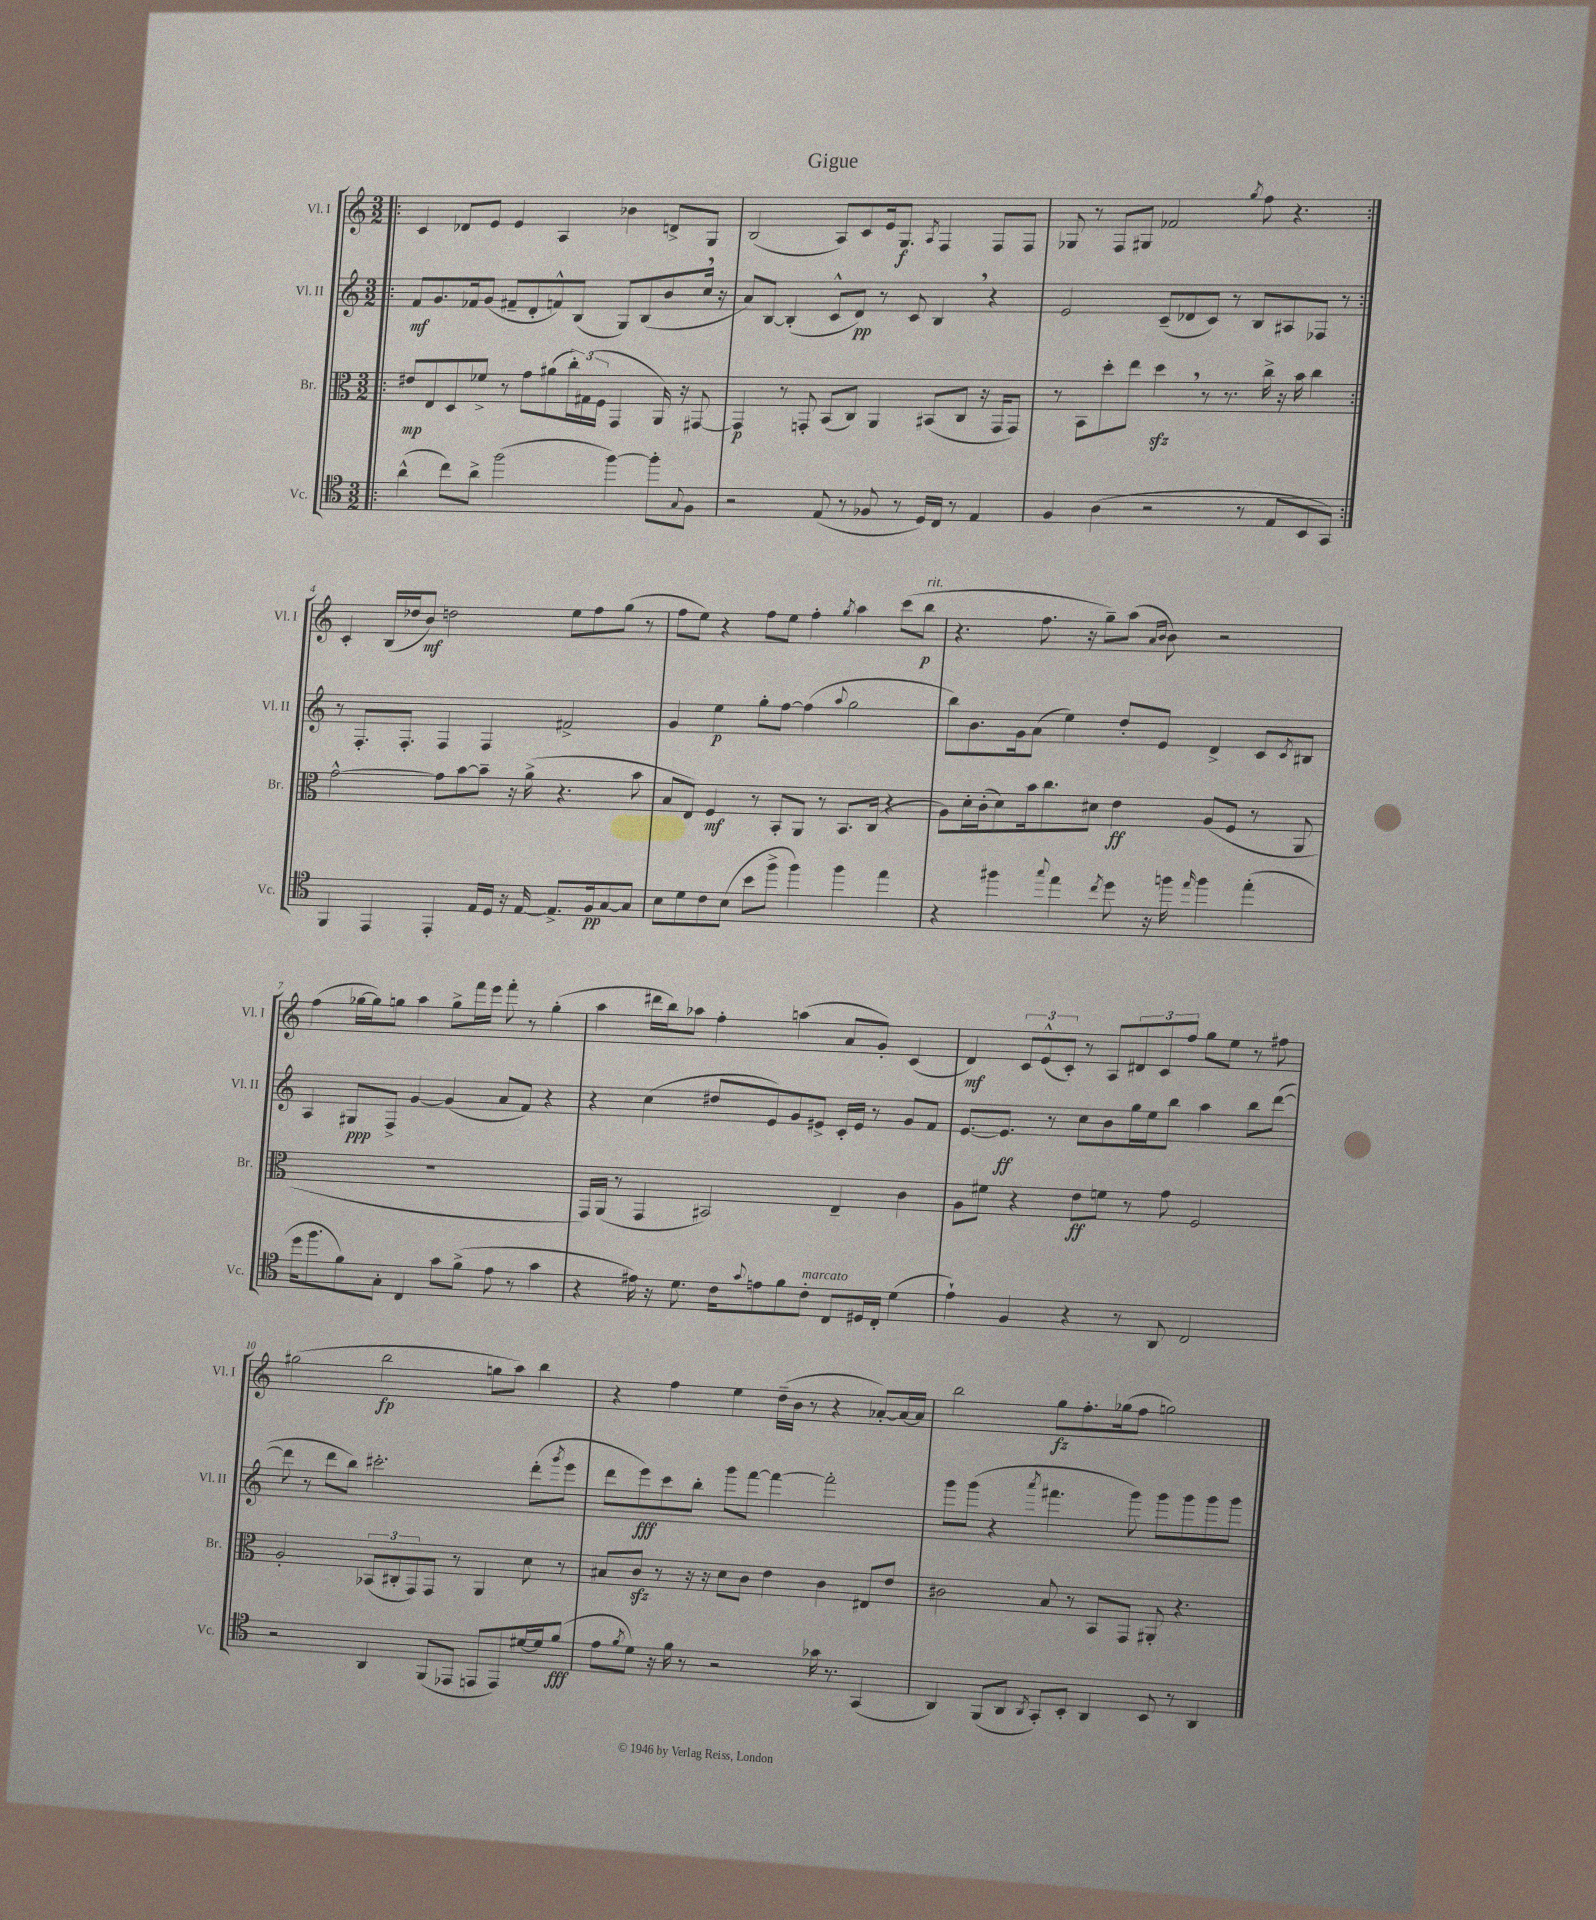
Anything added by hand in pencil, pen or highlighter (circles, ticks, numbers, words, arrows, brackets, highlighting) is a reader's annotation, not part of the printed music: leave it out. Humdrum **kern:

**kern	**kern	**kern	**kern
*staff4	*staff3	*staff2	*staff1
*clefC4	*clefC3	*clefG2	*clefG2
*k[]	*k[]	*k[]	*k[]
*M3/2	*M3/2	*M3/2	*M3/2
=!|:	=!|:	=!|:	=!|:
(4a^^	8e#	8f	4c
.	8E	8.g	.
8cc)	8D	.	8d-
.	.	16f-	.
8a^	8f-^	(8g	8e
(2ff	8r	8f#~	4e
.	8g	8d'	.
.	(8a#	8f^^)	4A
.	24cc')	(8B	.
.	(24G#	.	.
.	24F	.	.
[4ff)	4GG	8G)	4b-
.	.	(8B	.
8ff']	16AA)	8b	8d^
.	16r	.	.
8qqG	.	.	.
8F	[8GG#	16cc	8G
.	.	16r	.
=	=	=	=
2r	4GG#]	8a)	(2B
.	.	[8B	.
.	8r	(4B']	.
.	8GG'	.	.
(8E	(8BB	8c^^	8A)
8r	8C)	8d)	8c
8F-	4AA	8r	16e
.	.	.	8.G
8r	.	8c	.
.	.	.	8qA
16D)	(8BB#	4B	4F
16C	.	.	.
8r	8C	.	.
4E	16r	4r	8F
.	16GG	.	.
.	8GG)	.	8F
=	=	=	=
4F	8r	2e	8G-
.	8BB	.	8r
(4A	8dd'	.	8F
.	8ee	.	8G#
2r	4dd	(8c~	2f-
.	.	8d-	.
.	8r	8c)	.
.	8.r	8r	.
.	.	.	8qgg
8r	.	8B	8ff
.	16cc^	.	.
8E	16r	8A#	4.r
.	16b	.	.
8BB	4cc	8F-	.
8GG)	.	8r	.
=:|!	=:|!	=:|!	=:|!
4FF	[2g^^	8r	4c'
.	.	8.F'	.
4EE	.	.	(16B
.	.	8.F'	16dd-
.	.	.	8b)
4EE'	8g]	4F	2dd
.	[8b	.	.
16E	8b~]	4F	.
16D	.	.	.
16r	16r	.	.
[16E	(16a^	.	.
8.E^]	4.r	2f#^	8ee
.	.	.	8ff
16F	.	.	.
[8G	.	.	(8gg
8G]	8b	.	8r
=	=	=	=
8B	8B	4g	8ff
8d	8E)	.	8ee)
8c	4F	4ee	4r
(8B	.	.	.
8b	8r	8gg'	8ff
8ff^	8BB'	[8ff	8ee
4ff)	8AA	(4ff]	4ff'
.	8r	.	.
.	.	8qqaa	8qgg
4ff	8.BB	2gg	4aa
.	(16C	.	.
4ee	4r	.	(8ccc
.	.	.	8bb
=	=	=	=
4r	8A)	8bb)	4.r
.	16d'	8.b	.
.	(16c'	.	.
4ff#	8d)	.	.
.	.	16g	.
.	16b	(8a	8.ff
.	8.cc	.	.
8qqgg	.	.	.
4ee	.	4ee)	.
.	.	.	16r
.	8d#	.	8gg~)
8qcc	.	.	.
8dd	4e	8dd'	(8aa
.	.	.	16qqa
.	.	.	16qqb
16r	.	8e	8b)
16ff	.	.	.
16qqee	.	.	.
4ff	(8A	4d^	2r
.	8F	.	.
(4ee'	8r	8c	.
.	.	8qc	.
.	8AA	8B#	.
=	=	=	=
16dd	1.r	4A	(4ff
8.ff	.	.	.
8f)	.	8G#	[16gg-
.	.	.	16gg-])
8G'	.	8F^	8gg
4C	.	[4g	4aa
8g	.	(4g]	8gg^
(8f^	.	.	16fff
.	.	.	16eee
8e	.	8a	8fff'
8r	.	8f)	8r
4g	.	4r	(4gg'
=	=	=	=
4r	16GG)	4r	4aa
.	(16AA	.	.
.	8r	.	.
16e#)	4GG	(4cc	16ddd#
16r	.	.	16bb)
8.d	.	.	8aa-
.	2BB#)	8dd#	4ff'
16c	.	.	.
8qqg	.	.	.
8e	.	8e)	.
8f	.	8g	(4aa
8c'	.	8e#^	.
8C	4E~	16c'	8a
.	.	16e#	.
16D#	.	8r	8g')
16C'	.	.	.
(4d	4c	8g	(4c
.	.	8f	.
=	=	=	=
4e`)	8A	[8.e	4d)
.	8f#	.	.
.	.	8.e]	.
4F	4r	.	12c
.	.	.	(12e^^
.	.	8r	.
.	.	.	12c')
4r	8e	8cc	8r
.	8f	8b	8A
8r	8r	16gg	12d#
.	.	16ee	.
.	.	.	12c
8AA	8g	8bb	.
.	.	.	12ff
2C	2F	4aa	8gg
.	.	.	8ee
.	.	8bb	8r
.	.	([8ddd	8ff#
=	=	=	=
2r	2A'	8ddd]	(2gg#
.	.	8r	.
.	.	8ddd	.
.	.	8bb)	.
4AA	(12BB-	2.ccc#'	2bb
.	12C#'	.	.
.	12GG)	.	.
(8FF	8GG	.	.
8EE-	8r	.	.
8EE	4AA	.	8gg
8EE)	.	.	8aa)
[16d#	8d	(8ddd'	4bb
16d#]	.	.	.
.	.	8qggg	.
(8f	8r	8eee	.
=	=	=	=
8e	8B#	8ddd	4r
8qf	.	.	.
8d)	8c	8eee)	.
16r	8r	8ccc	4ff
16f	.	.	.
8r	16r	8bb'	.
.	16r	.	.
2r	8d	8ggg	4ee
.	8c	[8fff	.
.	4e	4fff_	(16dd~
.	.	.	16b
.	.	.	8r
16g-	4c	2fff']	4r
8.r	.	.	.
(4GG	8E#	.	[8a-')
.	8e	.	16a-_
.	.	.	16a-]
=	=	=	=
4AA)	2c#	8ggg	2bb
.	.	(8ggg	.
(8FF	.	4r	.
8AA	.	.	.
8qAA	.	8qaaa	.
8GG')	8B	4.fff#	8gg
8BB'	8r	.	8.ff'
4AA	8BB	.	.
.	.	.	(16gg-
.	8GG	8ggg)	8ff
8BB	8AA#'	8ggg	2gg)
8r	4.r	8ggg	.
4AA	.	8ggg	.
.	.	8ggg	.
==	==	==	==
*-	*-	*-	*-
